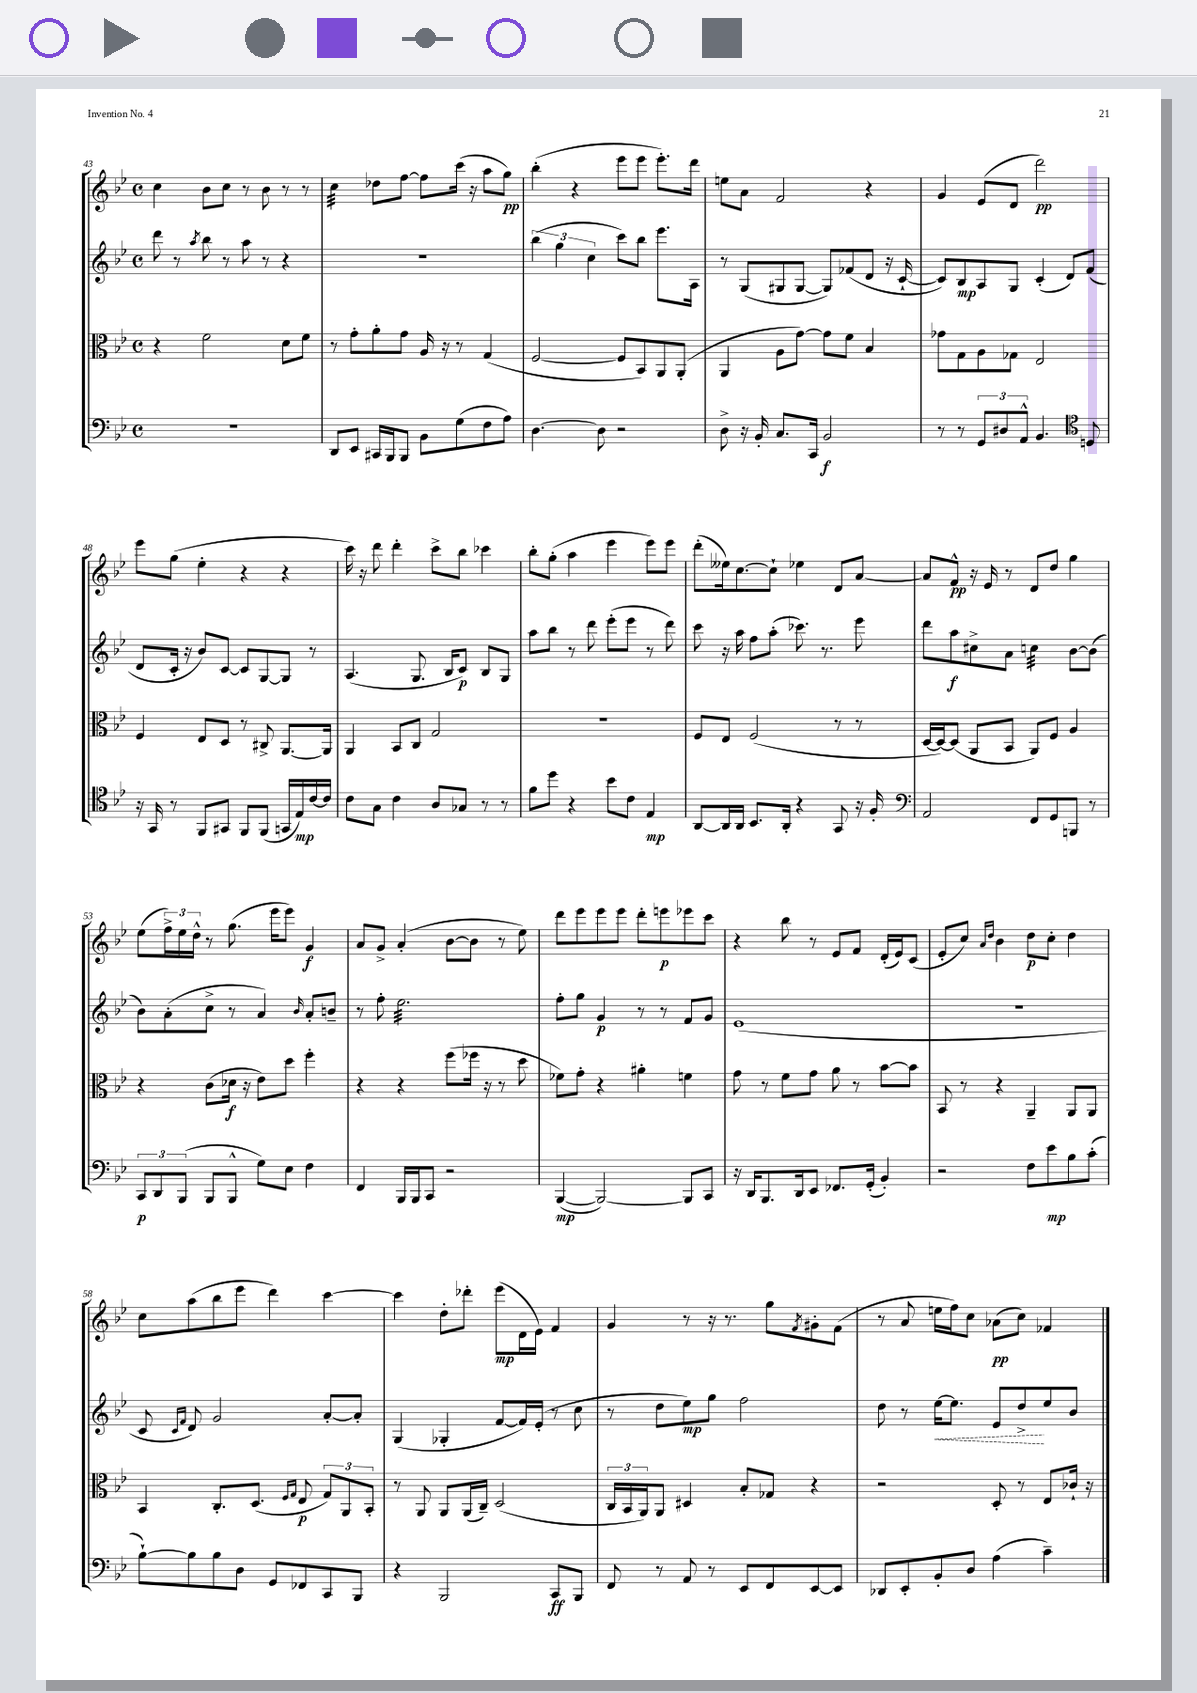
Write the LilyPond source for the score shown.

<<
\new StaffGroup <<
\new Staff = "s0" {
    \clef treble \key bes \major \defaultTimeSignature \time 4/4
    c''4 bes'8 c''8 r8 bes'8 r8 r8 |
    c''4:32 des''8 f''8~ f''8 c'''16( r16 a''8 g''8\pp) |
    bes''4-.( r4 ees'''8 ees'''8 ees'''8.-.) d'''16 |
    e''8 a'8 f'2 r4 |
    g'4 ees'8( d'8 d'''2\pp) |
    ees'''8 g''8( ees''4-. r4 r4 |
    c'''16) r16 d'''8 d'''4-. c'''8-> bes''8 ces'''4 |
    bes''8-. g''8-.( a''4 ees'''4 ees'''8) ees'''8 |
    d'''8-.( eeses''16) c''8.~ c''8-! ees''4 d'8 a'8~ |
    a'8 f'8-^\pp r16 ees'16 r8 d'8 d''8 g''4 |
    ees''8( \tuplet 3/2 { f''16->) ees''16 d''16-^ } r8 g''8.( ees'''16 ees'''8) g'4\f |
    a'8 g'8-> a'4-.( bes'8~ bes'8 r8 ees''8) |
    d'''8 ees'''8 ees'''8 ees'''8 d'''8-. e'''8\p ees'''8 c'''8 |
    r4 bes''8 r8 ees'8 f'8 d'16-.( ees'16) c'8( |
    ees'8-. c''8) \grace { a'16 d''16 } bes'4 d''8\p c''8-. d''4 |
    c''8 a''8( bes''8 ees'''8 d'''4) c'''4~ |
    c'''4 d''8-. des'''8-. ees'''8\mp( d'16 ees'16) f'4 |
    g'4 r8 r16 r8. g''8 \acciaccatura { f'8 } gis'8-. f'8( |
    r8 a'8 e''16 f''16) c''8 aes'8\pp( c''8) fes'4 \bar "|." |
}
\new Staff = "s1" {
    \clef treble \key bes \major \defaultTimeSignature \time 4/4
    d'''8 r8 \acciaccatura { a''8 } bes''8 r8 a''8 r8 r4 |
    R1 |
    \tuplet 3/2 { bes''4( g''4 c''4 } c'''8) bes''8 ees'''8. a16 |
    r8 g8( gis8 gis8~ gis8) fes'8( d'8 r16 c'16~-! |
    c'8) bes8\mp a8 g8 c'4-.( d'8) f'8( |
    d'8 c'16-. r16 bes'8) c'8~ c'8 g8~ g8 r8 |
    a4.( g8. bes16 c'8\p) bes8 g8 |
    a''8 bes''8 r8 d'''8 ees'''8-.( ees'''8 r8 d'''8) |
    c'''8 r16 a''16 f''8 a''8-.( ces'''8.) r8. ees'''8 |
    d'''8 a''8\f cis''8-> a'8 c''4:32 bes'8~ bes'8( |
    bes'8) a'8-.( c''8-> r8 a'4) \grace { bes'16 } a'8-. b'8-- |
    r8 f''8-. ees''2.:32 |
    f''8-. g''8 g'4\p r8 r8 f'8 g'8 |
    ees'1( |
    R1 |
    c'8 \grace { c'16 f'16 } d'8) g'2 a'8~-. a'8-. |
    g4( ges4-. f'8~ f'16) ees'16-.( r8 c''8 |
    r8 d''8 ees''8\mp) g''8 f''2 |
    d''8 r8 \once \override Hairpin.style = #'dashed-line ees''16~\< ees''8. ees'8 d''8->\! ees''8 bes'8 \bar "|." |
}
\new Staff = "s2" {
    \clef alto \key bes \major \defaultTimeSignature \time 4/4
    r4 f'2 d'8 f'8 |
    r8 g'8-. a'8-. g'8 a16 r16 r8 g4( |
    f2~ f8 bes,8) a,8 a,8-.( |
    a,4 a8 g'8~) g'8 f'8 bes4 |
    ges'8 g8 a8 ges8 ees2 |
    f4 ees8 d8 r8 cis8-> a,8.~ a,16 |
    a,4 bes,8 c8 g2 |
    R1 |
    f8 ees8 f2( r8 r8 |
    d16~ d16~) d8( a,8 bes,8 a,8) f8 a4 |
    r4 c'8( des'16\f r16 ees'8) d''8 f''4-. |
    r4 r4 f''8( fes''16 r16 r8 d''8 |
    fes'8) g'8-. r4 ais'4-. f'4 |
    g'8 r8 f'8 g'8 a'8 r8 bes'8~ bes'8 |
    bes,8 r8 r4 a,4-- a,8 a,8 |
    bes,4 c8.-. d8.( \grace { f16 g16 } ees8\p \tuplet 3/2 { g8) a,8 bes,8-. } |
    r8 a,8 a,8 a,16( c16--) d2( |
    \tuplet 3/2 { c16 bes,16 a,16) } a,8 dis4 bes8-. ges8 r4 |
    r2 d8-. r8 ees8 ces'16-! r16 \bar "|." |
}
\new Staff = "s3" {
    \clef bass \key bes \major \defaultTimeSignature \time 4/4
    R1 |
    d,8 ees,8 cis,16 bes,,16 bes,,8 bes,8 g8( f8 a8) |
    d4.~ d8 r2 |
    d8-> r16 bes,16-. c8. c,16 bes,2\f |
    r8 r8 \tuplet 3/2 { g,8 dis8 a,8-^ } bes,4. \clef tenor d8 |
    r16 g,16 r8 f,8 gis,8 f,8 f,8( g,16 ees16\mp) c'16~ c'16 |
    c'8 g8 c'4 a8 ges8 r8 r8 |
    f'8 d''8 r4 bes'8 c'8 ees4\mp |
    a,8~ a,16 a,16 bes,8. a,16-. r4 g,8 r16 f16-. |
    \clef bass a,2 f,8 g,8 b,,8 r8 |
    \tuplet 3/2 { c,8\p d,8 bes,,8( } bes,,8 bes,,8-^ g8) ees8 f4 |
    f,4 bes,,16 bes,,16 c,8 r2 |
    bes,,4~\mp( bes,,2~) bes,,8 c,8 |
    r16 d,16 bes,,8. d,16 ees,8 fes,8. g,16-.( bes,4-.) |
    r2 f8 ees'8\mp bes8 c'8-.( |
    bes8~-!) bes8 bes8 d8 g,8 fes,8 c,8 bes,,8 |
    r4 bes,,2 c,8\ff bes,,8 |
    f,8 r8 a,8 r8 ees,8 f,8 ees,8~ ees,8 |
    des,8 ees,8-. bes,8-. d8 a4( c'4--) \bar "|." |
}
>>
>>
\layout { \context { \Score currentBarNumber = #43 } }
